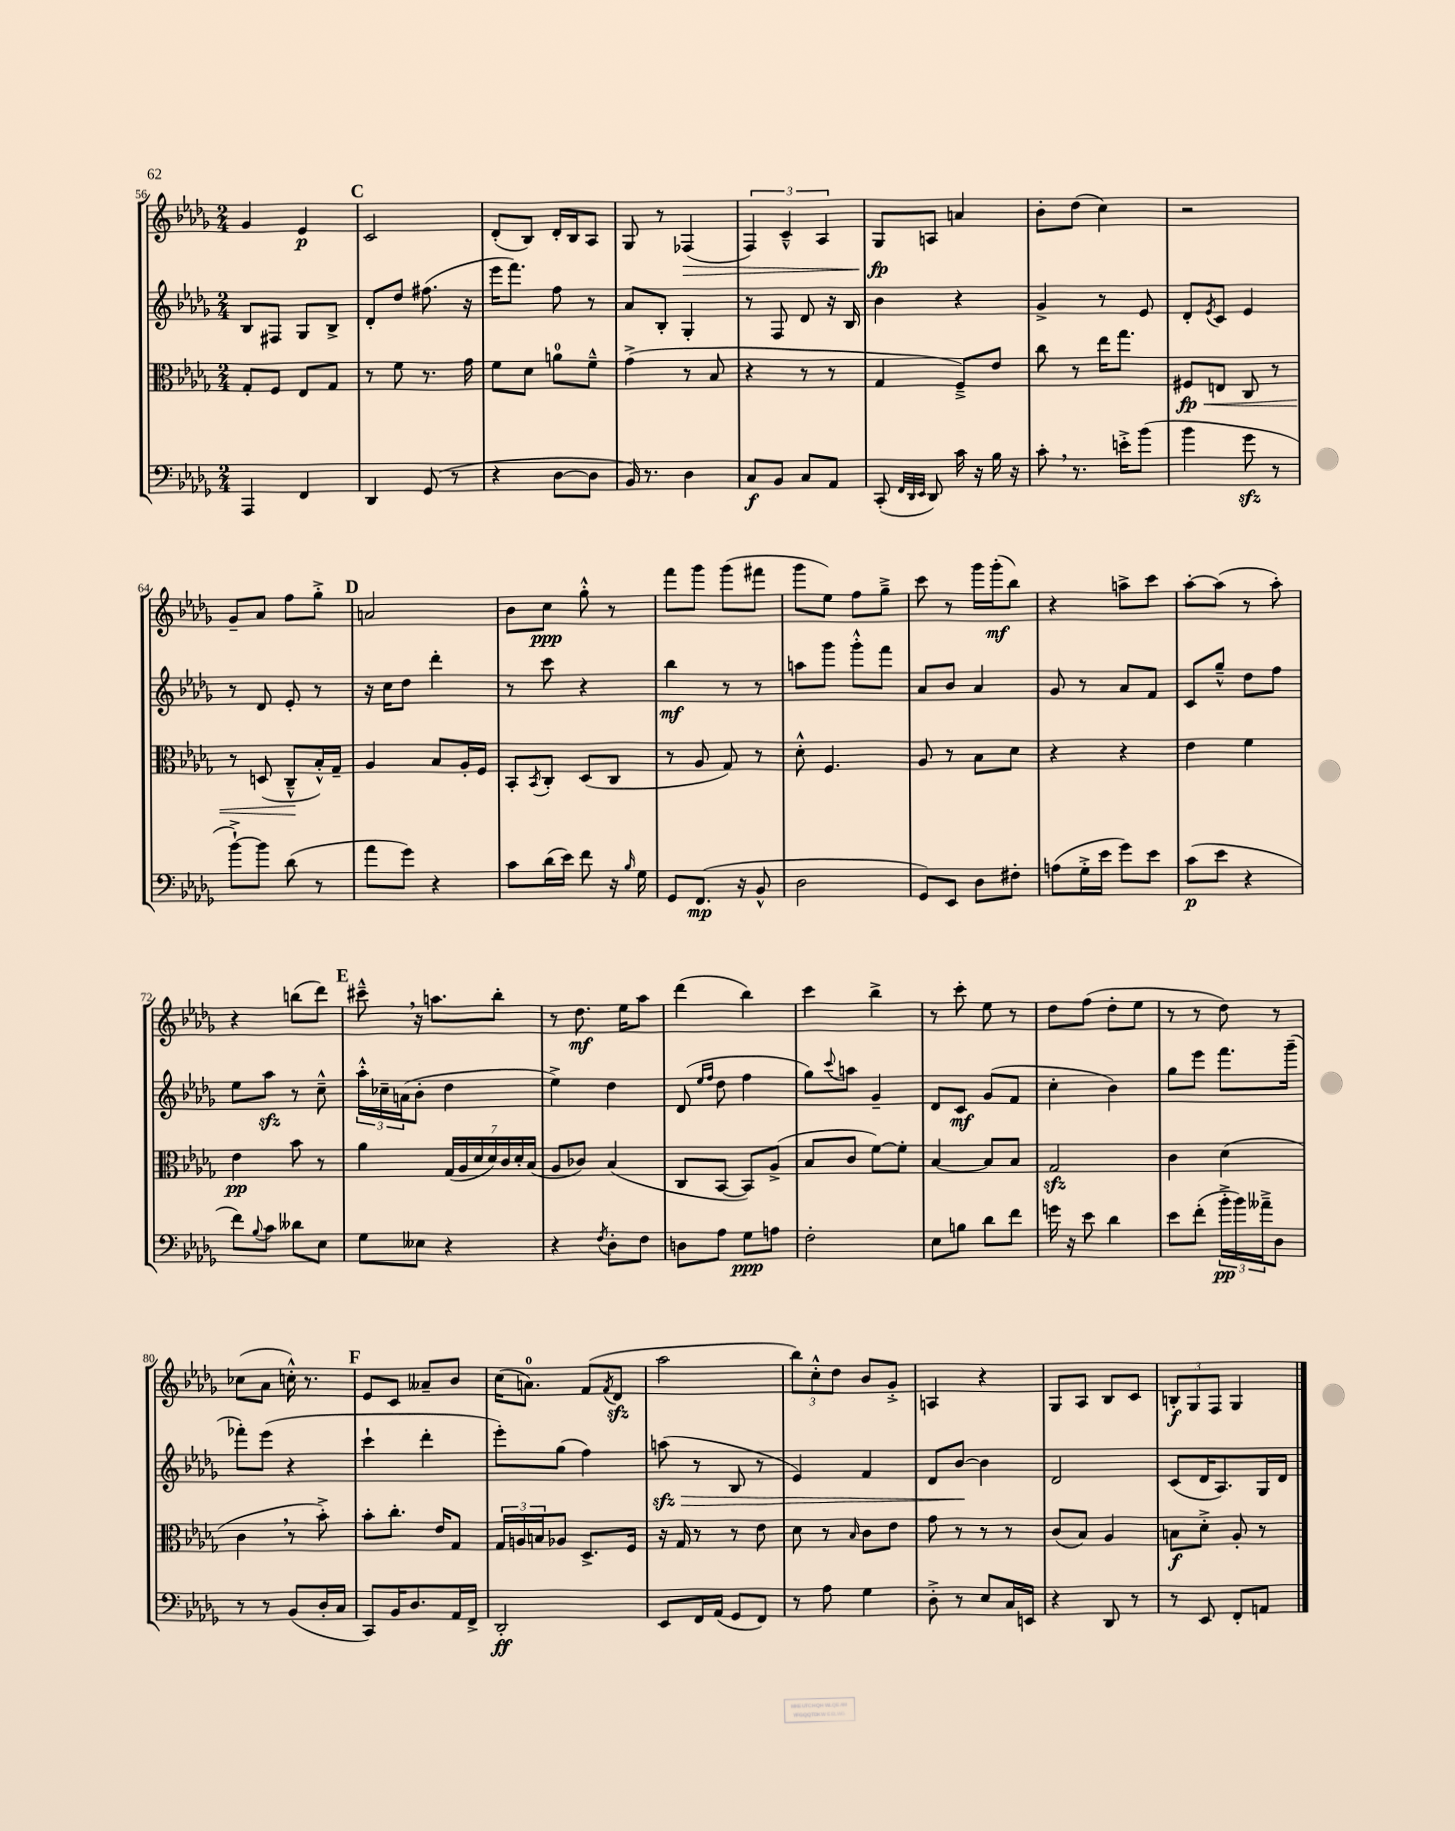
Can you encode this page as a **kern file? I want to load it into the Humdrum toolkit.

**kern	**dynam	**kern	**dynam	**kern	**dynam	**kern	**dynam
*part4	*part4	*part3	*part3	*part2	*part2	*part1	*part1
*staff4	*staff4	*staff3	*staff3	*staff2	*staff2	*staff1	*staff1
*clefF4	*	*clefC3	*	*clefG2	*	*clefG2	*
*k[b-e-a-d-g-]	*	*k[b-e-a-d-g-]	*	*k[b-e-a-d-g-]	*	*k[b-e-a-d-g-]	*
*M2/4	*	*M2/4	*	*M2/4	*	*M2/4	*
=56	=56	=56	=56	=56	=56	=56	=56
4AAA-/	.	8G-'/L	.	8B-/L	.	4g-/	.
.	.	8F/J	.	8F#X/J	.	.	.
4FF/	.	8E-/L	.	8G-/L	.	4e-/	p
.	.	8G-/J	.	8B-^/J	.	.	.
!!LO:REH:place=s1:t=C
=57	=57	=57	=57	=57	=57	=57	=57
4DD-/	.	8r	.	8d-'/L	.	2c/	.
.	.	8f\	.	8dd-/J	.	.	.
(8GG-/	.	8.r	.	(8.ff#X\	.	.	.
8r	.	.	.	.	.	.	.
.	.	16g-\	.	16r	.	.	.
=58	=58	=58	=58	=58	=58	=58	=58
4r	.	8f\L	.	16eee-\KL	.	(8d-'/L	.
.	.	.	.	8.fff\J)	.	.	.
.	.	8d-\J	.	.	.	8B-/J)	.
[8D-\L	.	8an\L	.	8ff\	.	16d-'/LL	.
.	.	.	.	.	.	16B-/J	.
8D-\J]	.	8f~^^\J	.	8r	.	8A-/J	.
=59	=59	=59	=59	=59	=59	=59	=59
16BB-/)	.	(4g-^\	.	8a-/L	.	8G-/	.
8.r	.	.	.	.	.	.	.
.	.	.	.	8B-'/J	.	8r	.
!	!	!	!	!	!	!	!LO:HP:b
4D-\	.	8r	.	4G-'/	.	(4F-X/	>
.	.	8B-/	.	.	.	.	.
=60	=60	=60	=60	=60	=60	=60	=60
8C/L	f	4r	.	8r	.	6F/)	.
8BB-/J	.	.	.	8F/	.	.	.
.	.	.	.	.	.	6c~^^/	.
8C/L	.	8r	.	8d-/	.	.	.
.	.	.	.	.	.	6A-/	.
8AA-/J	.	8r	.	16r	.	.	.
.	.	.	.	16B-/	.	.	.
=61	=61	=61	=61	=61	=61	=61	=61
(8CC'/	.	4G-/	.	4b-\	.	8G-/L	fp
32qqFF/LLL	.	.	.	.	.	.	.
32qqDD-/	.	.	.	.	.	.	.
32qqEE-/JJJ	.	.	.	.	.	.	.
8DD-/)	.	.	.	.	.	8An/J	]
16c\	.	8F~^/L)	.	4r	.	4an/	.
16r	.	.	.	.	.	.	.
16B-\	.	8e-/J	.	.	.	.	.
16r	.	.	.	.	.	.	.
=62	=62	=62	=62	=62	=62	=62	=62
8c',\	.	8cc\	.	4g-^/	.	8b-'\L	.
8.r	.	8r	.	.	.	(8dd-\J	.
.	.	16ee-\KL	.	8r	.	4cc\)	.
16en'^\KL	.	8.gg-\J	.	.	.	.	.
(8b-\J	.	.	.	8e-/	.	.	.
=63	=63	=63	=63	=63	=63	=63	=63
!	!	!	!LO:HP:b	!	!	!	!
4b-\	.	8F#X/L	< fp	8d-'/L	.	2r	.
.	.	.	.	8qe-/	.	.	.
.	.	8En/J	.	8c/J	.	.	.
8g-zz\	.	8C/	.	4e-/	.	.	.
8r	.	8r	.	.	.	.	.
!!LO:LB:g=z
=64	=64	=64	=64	=64	=64	=64	=64
[8b-`^\L)	.	8r	.	8r	.	8g-~/L	.
8b-\J]	.	(8Dn/	.	8d-/	.	8a-/J	.
(8d-\	.	8C~^^/L	.	8e-'/	.	8ff\L	.
8r	.	16B-'^^/L)	[	8r	.	8gg-'^\J	.
.	.	16G-~/JJ	.	.	.	.	.
!!LO:REH:place=s1:t=D
=65	=65	=65	=65	=65	=65	=65	=65
8a-\L	.	4A-/	.	16r	.	2an/	.
.	.	.	.	16cc\KL	.	.	.
8g-\J)	.	.	.	8dd-\J	.	.	.
4r	.	8B-/L	.	4ddd-'\	.	.	.
.	.	16A-'/L	.	.	.	.	.
.	.	16F/JJ	.	.	.	.	.
=66	=66	=66	=66	=66	=66	=66	=66
8c\L	.	8BB-'/L	.	8r	.	8b-\L	.
.	.	8qBB-/	.	.	.	.	.
(16d-\L	.	8C'/J	.	8ccc\	.	8cc\J	ppp
16e-\JJ)	.	.	.	.	.	.	.
8f\	.	(8D-/L	.	4r	.	8gg-'^^\	.
16r	.	8C/J	.	.	.	8r	.
16qqB-/	.	.	.	.	.	.	.
16G-\	.	.	.	.	.	.	.
=67	=67	=67	=67	=67	=67	=67	=67
8GG-/L	.	8r	.	4bb-\	mf	8fff\L	.
(8.FF/J	mp	8A-/	.	.	.	8ggg-\J	.
.	.	8G-/)	.	8r	.	(8ggg-\L	.
16r	.	.	.	.	.	.	.
8BB-^^/	.	8r	.	8r	.	8fff#X\J	.
=68	=68	=68	=68	=68	=68	=68	=68
2D-\	.	8d-'^^\	.	8aan\L	.	8ggg-\L	.
.	.	4.F/	.	8ggg-\J	.	8ee-\J)	.
.	.	.	.	8ggg-'^^\L	.	8ff\L	.
.	.	.	.	8fff\J	.	8gg-~^\J	.
=69	=69	=69	=69	=69	=69	=69	=69
8GG-/L)	.	8A-/	.	8a-/L	.	8ccc\	.
8EE-/J	.	8r	.	8b-/J	.	8r	.
8D-\L	.	8B-\L	.	4a-/	.	16ggg-\LL	.
.	.	.	.	.	.	(16ggg-'\J	mf
8F#X'\J	.	8d-\J	.	.	.	8bb-\J)	.
=70	=70	=70	=70	=70	=70	=70	=70
(8An\L	.	4r	.	8g-/	.	4r	.
16G-'^\L	.	.	.	8r	.	.	.
16e-\JJ	.	.	.	.	.	.	.
8g-\L)	.	4r	.	8a-/L	.	8aan^\L	.
8e-\J	.	.	.	8f/J	.	8ccc\J	.
=71	=71	=71	=71	=71	=71	=71	=71
(8c\L	p	4e-\	.	8c/L	.	[8aa-'\L	.
8e-\J	.	.	.	8gg-~^^/J	.	(8aa-\J]	.
4r	.	4f\	.	8dd-\L	.	8r	.
.	.	.	.	8ff\J	.	8aa-'\)	.
!!LO:LB:g=z
=72	=72	=72	=72	=72	=72	=72	=72
8f\L)	.	4e-\	pp	8ee-\L	.	4r	.
8qqB-/	.	.	.	.	.	.	.
8c\J	.	.	.	8aa-zz\J	.	.	.
8d--X\L	.	8b-\	.	8r	.	(8bbn\L	.
8E-\J	.	8r	.	8cc~^^\	.	8ddd-\J)	.
!!LO:REH:place=s1:t=E
=73	=73	=73	=73	=73	=73	=73	=73
8G-\L	.	4a-\	.	24aa-'^^\LL	.	8ccc#X~^^,\	.
.	.	.	.	24cc-X~\	.	.	.
.	.	.	.	(24an\J	.	.	.
8E--X\J	.	.	.	8b-'\J	.	16r	.
.	.	.	.	.	.	8.aan\L	.
4r	.	(28G-/LL	.	4dd-\	.	.	.
.	.	28A-/	.	.	.	.	.
.	.	28d-/	.	.	.	.	.
.	.	28d-/)	.	.	.	.	.
.	.	.	.	.	.	8bb-'\J	.
.	.	28c/	.	.	.	.	.
.	.	28d-'/	.	.	.	.	.
.	.	(28B-/JJ	.	.	.	.	.
=74	=74	=74	=74	=74	=74	=74	=74
4r	.	8A-/L	.	4ee-^\)	.	8r	.
.	.	8c-X/J)	.	.	.	8.dd-\	mf
8qF/	.	.	.	.	.	.	.
8D-'\L	.	(4B-/	.	4dd-\	.	.	.
.	.	.	.	.	.	16ee-\KL	.
8F\J	.	.	.	.	.	8aa-\J	.
=75	=75	=75	=75	=75	=75	=75	=75
8Dn\L	.	8C/L	.	(8d-/	.	(4ddd-\	.
.	.	.	.	16qqee-/LL	.	.	.
.	.	.	.	16qqff/JJ	.	.	.
8A-\J	.	[8BB-/J	.	8dd-\	.	.	.
8G-\L	ppp	8BB-/L])	.	4ff\	.	4bb-\)	.
8An\J	.	(8A-^/J	.	.	.	.	.
=76	=76	=76	=76	=76	=76	=76	=76
2F'\	.	8B-/L	.	8gg-\L)	.	4ccc\	.
.	.	.	.	8qqccc/	.	.	.
.	.	8c/J	.	8aan\J	.	.	.
.	.	[8f\L)	.	4g-~/	.	4bb-^\	.
.	.	8f'\J]	.	.	.	.	.
=77	=77	=77	=77	=77	=77	=77	=77
8E-\L	.	[4B-/	.	8d-/L	.	8r	.
8Bn\J	.	.	.	8c/J	mf	8ccc'\	.
8d-\L	.	8B-/L]	.	(8g-/L	.	8ee-\	.
8f\J	.	8B-/J	.	8f/J	.	8r	.
=78	=78	=78	=78	=78	=78	=78	=78
16gn\	.	2G-zz/	.	4cc'\	.	8dd-\L	.
16r	.	.	.	.	.	.	.
8e-\	.	.	.	.	.	(8ff\J	.
4d-\	.	.	.	4b-\)	.	8dd-'\L	.
.	.	.	.	.	.	8ee-\J	.
=79	=79	=79	=79	=79	=79	=79	=79
8e-\L	.	4c\	.	8gg-\L	.	8r	.
(8f'\J	.	.	.	8eee-\J	.	8r	.
24b-'^\LL	pp	(4d-\	.	8.fff\L	.	8dd-\)	.
24b-\)	.	.	.	.	.	.	.
24a--X~^\J	.	.	.	.	.	.	.
8D-\J	.	.	.	.	.	8r	.
.	.	.	.	(16ggg-~\Jk	.	.	.
!!LO:LB:g=z
=80	=80	=80	=80	=80	=80	=80	=80
8r	.	4c,\	.	8fff-X'\L)	.	(8cc-X\L	.
8r	.	.	.	(8eee-\J	.	8a-\J	.
(8BB-/L	.	8r	.	4r	.	16ccn'^^\)	.
.	.	.	.	.	.	8.r	.
16D-'/L	.	8b-'^\)	.	.	.	.	.
16C/JJ	.	.	.	.	.	.	.
!!LO:REH:place=s1:t=F
=81	=81	=81	=81	=81	=81	=81	=81
8CC/L)	.	8b-'\L	.	4ccc`\	.	8e-/L	.
16BB-/K	.	8.cc'\J	.	.	.	8c/J	.
8.D-/	.	.	.	.	.	.	.
.	.	.	.	4ddd-'\	.	8a--X~/L	.
.	.	16e-/KL	.	.	.	.	.
16AA-/L	.	8G-/J	.	.	.	8b-/J	.
16FF^/JJ	.	.	.	.	.	.	.
=82	=82	=82	=82	=82	=82	=82	=82
2DD-'/	ff	24G-/LL	.	8eee-'\L)	.	(16cc\KL	.
.	.	24An/	.	.	.	.	.
.	.	.	.	.	.	8.an\J)	.
.	.	24Bn/J	.	.	.	.	.
.	.	8A-X/J	.	(8gg-\J	.	.	.
.	.	8.D-^/L	.	4ff\)	.	(8f/L	.
.	.	.	.	.	.	8qf/	.
.	.	.	.	.	.	8d-zz/J	.
.	.	16F/Jk	.	.	.	.	.
=83	=83	=83	=83	=83	=83	=83	=83
!	!	!	!	!	!LO:HP:b	!	!
8EE-/L	.	16r	.	(8aanzz\	>	2aa-\	.
.	.	16G-/	.	.	.	.	.
16FF/L	.	8r	.	8r	.	.	.
(16AA-/JJ	.	.	.	.	.	.	.
8GG-/L	.	8r	.	8B-/	.	.	.
8FF/J)	.	8e-\	.	8r	.	.	.
=84	=84	=84	=84	=84	=84	=84	=84
8r	.	8d-\	.	4e-/)	.	12bb-\L)	.
.	.	.	.	.	.	12cc'^^\	.
8A-\	.	8r	.	.	.	.	.
.	.	.	.	.	.	12dd-\J	.
.	.	16qqB-/	.	.	.	.	.
4G-\	.	8c\L	.	4f/	.	8b-/L	.
.	.	8e-\J	.	.	.	8g-'^/J	.
=85	=85	=85	=85	=85	=85	=85	=85
8D-'^\	.	8g-\	.	8d-/L	.	4An/	.
8r	.	8r	.	[8b-/J	.	.	.
8E-/L	.	8r	.	4b-\]	]	4r	.
16C/L	.	8r	.	.	.	.	.
16EEn/JJ	.	.	.	.	.	.	.
=86	=86	=86	=86	=86	=86	=86	=86
4r	.	(8c/L	.	2d-/	.	8G-/L	.
.	.	8B-/J)	.	.	.	8A-/J	.
8DD-/	.	4A-/	.	.	.	8B-/L	.
8r	.	.	.	.	.	8c/J	.
=87	=87	=87	=87	=87	=87	=87	=87
8r	.	8Bn\L	f	(8c/L	.	12Bn'/L	f
.	.	.	.	.	.	12G-/	.
8EE-/	.	8d-'^\J	.	16d-/K	.	.	.
.	.	.	.	.	.	12F/J	.
.	.	.	.	8.A-/)	.	.	.
8FF'/L	.	8A-'/	.	.	.	4G-/	.
8AAn/J	.	8r	.	16G-/L	.	.	.
.	.	.	.	16d-/JJ	.	.	.
==	==	==	==	==	==	==	==
*-	*-	*-	*-	*-	*-	*-	*-
